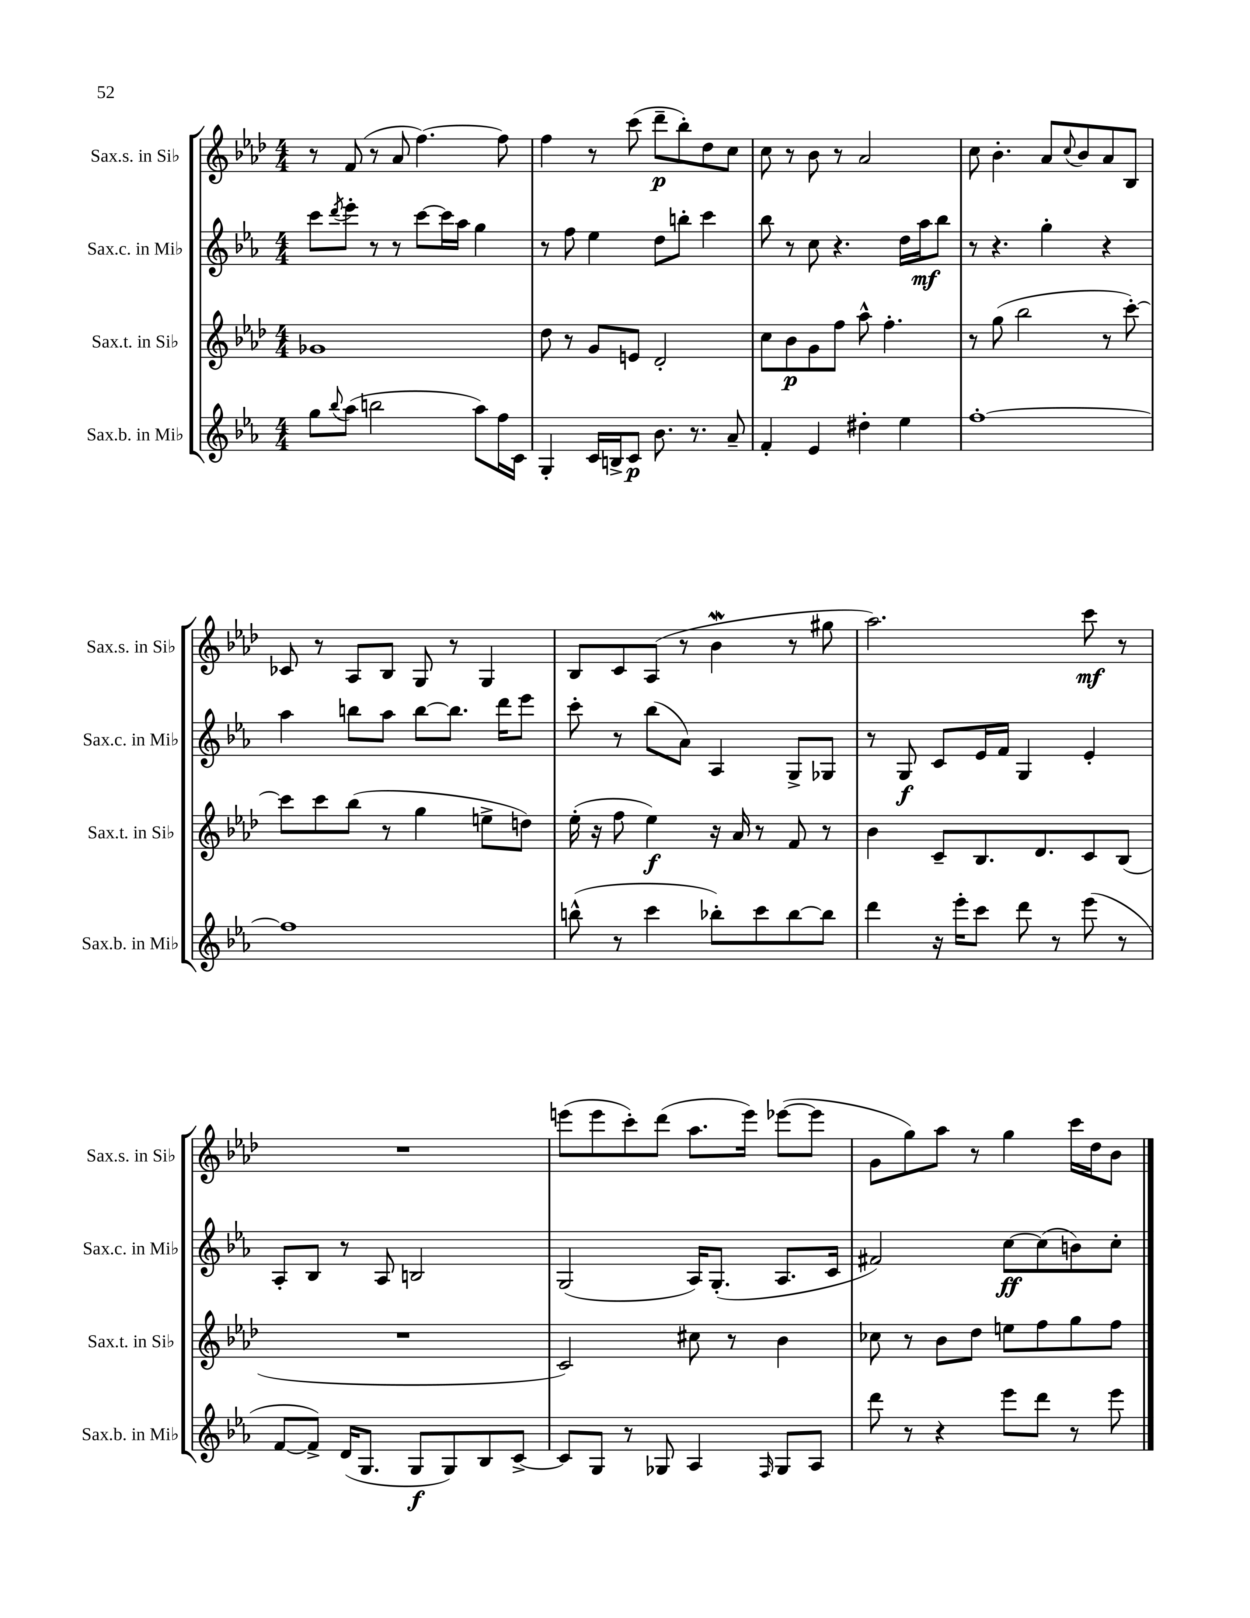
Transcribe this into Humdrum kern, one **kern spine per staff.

**kern	**kern	**kern	**kern
*staff4	*staff3	*staff2	*staff1
*clefG2	*clefG2	*clefG2	*clefG2
*k[b-e-a-]	*k[b-e-a-d-]	*k[b-e-a-]	*k[b-e-a-d-]
*M4/4	*M4/4	*M4/4	*M4/4
8gg	1g-	8ccc	8r
8qqbb-	.	8qddd	.
(8aa-	.	8eee-'	(8f
2bb	.	8r	8r
.	.	8r	8a-
.	.	[8ccc	[4.ff)
.	.	16ccc]	.
.	.	16aa-	.
8aa-)	.	4gg	.
16ff	.	.	8ff]
16c	.	.	.
=	=	=	=
4G'	8dd-	8r	4ff
.	8r	8ff	.
16c	8g	4ee-	8r
16B^	.	.	.
8c	8e	.	(8ccc
8.b-	2d-'	8dd	8ddd-~
.	.	8bb'	8bb-')
8.r	.	.	.
.	.	4ccc	8dd-
8a-~	.	.	8cc
=	=	=	=
4f'	8cc	8bb-	8cc
.	8b-	8r	8r
4e-	8g	8cc	8b-
.	8ff	4.r	8r
4dd#'	8aa-^^	.	2a-
.	4.ff'	.	.
4ee-	.	16dd	.
.	.	16aa-	.
.	.	8bb-	.
=	=	=	=
[1ff'	8r	8r	8cc
.	(8gg	4.r	4.b-'
.	2bb-	.	.
.	.	4gg'	8a-
.	.	.	8qqcc
.	.	.	8b-
.	8r	4r	8a-
.	[8ccc')	.	8B-
=	=	=	=
1ff]	8ccc]	4aa-	8c-
.	8ccc	.	8r
.	(8bb-	8bb	8A-
.	8r	8aa-	8B-
.	4gg	[8bb	8G
.	.	8.bb]	8r
.	8ee^	.	4G
.	.	16ddd	.
.	8dd)	8eee-	.
=	=	=	=
(8bb^^	(16ee-'	8ccc'	8B-
.	16r	.	.
8r	8ff	8r	8c
4ccc	4ee-)	(8bb-	(8A-
.	.	8a-)	8r
8bb-')	16r	4A-	4b-
.	16a-	.	.
8ccc	8r	.	.
[8bb-	8f	8G^	8r
8bb-]	8r	8G-	8gg#
=	=	=	=
4ddd	4b-	8r	2.aa-)
.	.	8G	.
16r	8c~	8c	.
16eee-'	.	.	.
8ccc	8.B-	16e-	.
.	.	16f	.
8ddd	.	4G	.
.	8.d-	.	.
8r	.	.	.
(8eee-	8c	4e-'	8ccc
8r	(8B-	.	8r
=	=	=	=
[8f	1r	8A-'	1r
8f^])	.	8B-	.
(16d	.	8r	.
8.G	.	.	.
.	.	8A-	.
8G	.	2B	.
8G)	.	.	.
8B-	.	.	.
[8c^	.	.	.
=	=	=	=
8c]	2c)	(2G	(8eee
8G	.	.	8eee
8r	.	.	8ccc')
8G-	.	.	(8ddd-
4A-	8cc#	16A-)	8.aa-
.	.	(8.G'	.
.	8r	.	.
.	.	.	16eee)
16qqF	.	.	.
8G-	4b-	8.A-	([8eee-
8A-	.	.	8eee-]
.	.	16c	.
=	=	=	=
8ddd	8cc-	2f#)	8g
8r	8r	.	8gg)
4r	8b-	.	8aa-
.	8dd-	.	8r
8eee-	8ee	[8cc	4gg
8ddd	8ff	(8cc]	.
8r	8gg	8b)	16ccc
.	.	.	16dd-
8eee-	8ff	8cc'	8b-
==	==	==	==
*-	*-	*-	*-
